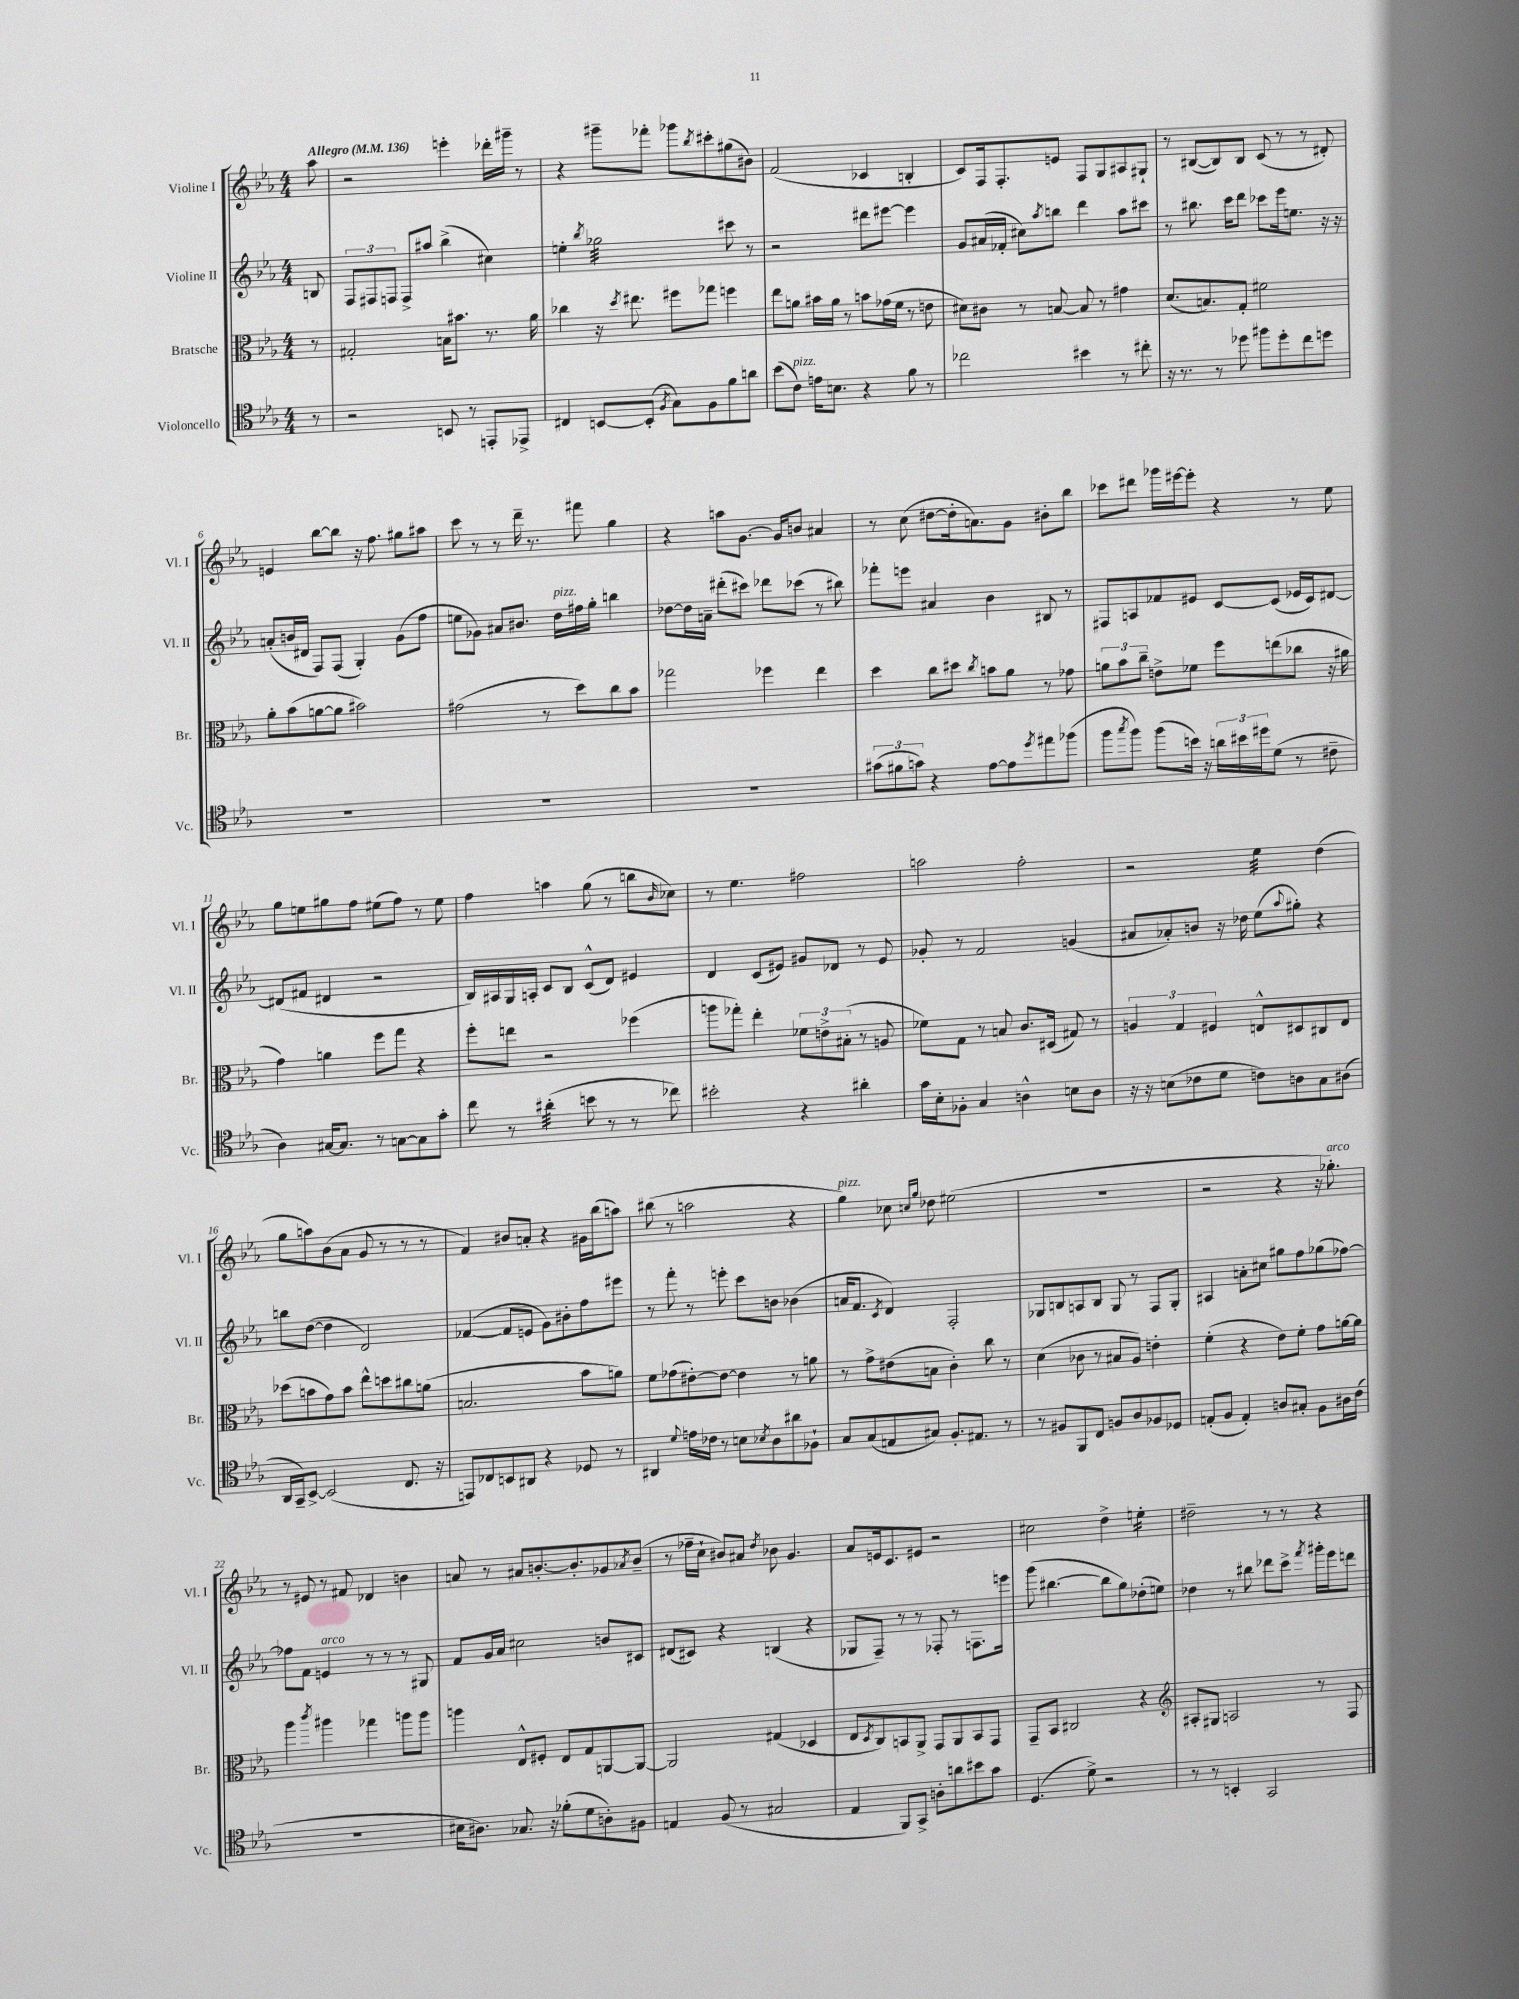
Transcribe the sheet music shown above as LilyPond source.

<<
\new StaffGroup <<
\new Staff = "s0" \with { instrumentName = "Violine I" shortInstrumentName = "Vl. I" } {
    \clef treble \key ees \major \numericTimeSignature \time 4/4 \partial 8 \tempo "Allegro" 4 = 136
    aes''8 |
    r2 e'''4-. des'''16-. gis'''16-- r8 |
    r4 gis'''8-- fes'''8-. ges'''8 \acciaccatura { bes''8 } cis'''8-. gis''8( bis'8) |
    f'2( ces'4 b4-. |
    c'8) f16 f8.-. e'8 f8 g8 ais8 gis8-! |
    r8 bis8~( bis8) bis8 c'8( r8 r8 dis'8-.) |
    e'4 bes''8~ bes''8 r16 f''8. gis''8 ais''8 |
    c'''8 r8 r8 d'''16-- r8. fis'''8 g''4 |
    r4 a''8 g'8.~ g'16 b'8 ais'4 |
    r8 c''8( dis''8~ dis''16-. a'8.) g'8 bis'8-. bes''8 |
    ces'''8 dis'''8 ges'''16 eis'''16~ eis'''8-. r4 r8 ees''8 |
    g''8 e''8 gis''8 f''8 eis''8( f''8) r8 eis''8 |
    f''4 a''4 g''8( r8 b''8 \grace { bes'16 } ces''8) |
    r8 ees''4. fis''2 |
    a''2 f''2-. |
    r2 ees''4:32 d''4( |
    g''8 a''8) bes'8( aes'8 g'8 r8 r8 r8 |
    f'4) bis'8 a'8-. r4 gis'16 bes''16( a''8) |
    bis''8( r8 a''2 r4 |
    g''4^\markup { \italic "pizz." }) ces''8 \grace { c''16 g''16 } des''8 eis''2( |
    R1 |
    r2 r4 r16 ges''8.-.^\markup { \italic "arco" }) |
    r8 eis'8 r8 fis'8 des'4 b'4 |
    a'8 r8 ais'8 b'8.~-. b'8.-. ges'8 \acciaccatura { aes'8 } b'8--( |
    r8 fes''16-- c''16-! bis'8) ais'8 \acciaccatura { d''8 } bes'8 g'4. |
    aes'8 e'16 c'8. eis'8 r2 |
    cis''2 d''4-> e''4:16-. |
    dis''2-- r8 r8 r4 \bar "|." |
}
\new Staff = "s1" \with { instrumentName = "Violine II" shortInstrumentName = "Vl. II" } {
    \clef treble \key ees \major \numericTimeSignature \time 4/4 \partial 8
    b8 |
    \tuplet 3/2 { f8 fis8 f8 } f8-> ais''8 bes''4->( cis''4) |
    e''4-. \acciaccatura { bes''8 } ges''2:32 cis'''8 r8 |
    r2 dis'''8 eis'''8~ eis'''4 |
    g'8 ais'16( fes'16-. cis''8) \acciaccatura { aes''8 } b''8 d'''4 aes''8 cis'''8 |
    r8 bis''8. c'''16 d'''8 ces'''8 ees'''16 e''8. r16 r16 |
    a'8-.( b'16 dis'16 f8) f8( g4-.) g'8( f''8 |
    e''8 ges'8) ais'8 bis'8. d''16^\markup { \italic "pizz." } fis''16 g''16-. b''4 |
    des''8~ des''16 a'16-- dis'''8-.( cis'''8) des'''8 ces'''8( r8 bis''8) |
    fes'''8-. e'''8 ais'4 bes'4 bis8 r8 |
    fis8 a8 fes'8 eis'8 c'8~ c'8( ees'16 c'16) dis'8~ |
    dis'8( fis'8 dis'4 r2 |
    bes16) ais16 g16 a16-. c'8 bes8 c'8-^( d'8) eis'4 |
    d'4 c'8( eis'8) gis'8 des'8 r8 eis'8 |
    ges'8-. r8 f'2 g'4( |
    ais'8 aes'8-.) b'8 r16 des''16 ees''8( \appoggiatura { aes''8 } gis''8-.) r4 |
    b''8 d''8~( d''4 d'2) |
    fes'4~( fes'8 e'8 g'8) bis'8-. f''8 eis'''8 |
    r8 f'''8-. r8 e'''8-. c'''8 b'8 bes'4( |
    a'16 f'8. \acciaccatura { c'8 } d'4) f2-. |
    ges8 b8 a8 b8 ges8 r8 f8 ges8-. |
    ais4 a'8-. cis''8 gis''8 f''8 ges''8( fes''8~) |
    fes''8 f'8 e'4^\markup { \italic "arco" } r8 r8 r8 gis8 |
    f'8 g'16 aes'16 cis''2 b'8 cis'8 |
    dis'8( cis'8) r4 b4( r4 |
    ges8 f8--) r8 r8 fes8-. r8 f8. e'''16 |
    g'''8( bis''4.~ bis''8 g''8) des''8-.( e''8) |
    des''4 r8 bis''8 des'''8 c'''8-> \acciaccatura { f'''8 } gis'''16-. ees'''16 d'''8 \bar "|." |
}
\new Staff = "s2" \with { instrumentName = "Bratsche" shortInstrumentName = "Br." } {
    \clef alto \key ees \major \numericTimeSignature \time 4/4 \partial 8
    r8 |
    gis2-. b16 bis'8. r8. aes'16 |
    ces''4 r16 \acciaccatura { d''8 } eis''8. fis''8 ges''8 f''4 |
    ees''8 a'8 bis'16 a'16 r8 b'8 ges'16( f'16 r8 e'8 |
    dis'8) cis'8 r8 b8~ b8 r8 gis'4 |
    d'8.( b8.) g8-. fis'2 |
    aes'8-. bes'8( a'8~ a'8 bis'2) |
    gis'2( r8 d''8) c''8 bes'8 |
    ges''2 fes''4 ees''4 |
    d''4 c''8 dis''8 \acciaccatura { c''8 } b'8 aes'8 r8 ges'8 |
    \tuplet 3/2 { a'8 bes'8 c''8-- } e'8-> fes'8 f''8 e''8( ces''8 r16 ais'16 |
    g'4) a'4 f''8 g''8 r4 |
    f''8-. e''8 r2 fes''4( |
    a''8 ges''8-.) ees''4-. \tuplet 3/2 { fes'8 e'8-> bis8-.( } r8 a8 |
    fes'8) g8 r8 b8 c'8. dis16( gis8) r8 |
    \tuplet 3/2 { a4 g4 fis4 } e8-^ dis8 cis8 e8 |
    des''8( b'8 g'8) b'8 ees''8-^ d''8 cis''8 a'8( |
    b2. bes'8 a'8) |
    f'8 ges'8( eis'8~-.) eis'8~ eis'4 r8 a'8 |
    r8 g'8-> eis'8( b8 c'4-.) c''8 r8 |
    d'4( ces'8 r8 bis8 aes8) e'4-. |
    f'4-.( r4 ees'8) f'8-. g'8 a'16~ a'16 |
    aes''4 \acciaccatura { c'''8 } ais''4 ges''4 a''8 a''8 |
    a''4 ees8-^ fis8-. ees8 g8 a,8~ a,8~ |
    a,2 gis4( des4 |
    ees8 \acciaccatura { d8 } c8) b,8 aes,8-> g,8 aes,8 b,8 g,8 |
    g,8-- bes,8 cis2 r4 |
    \clef treble ais8-. gis8 a2 r8 f8 \bar "|." |
}
\new Staff = "s3" \with { instrumentName = "Violoncello" shortInstrumentName = "Vc." } {
    \clef tenor \key ees \major \numericTimeSignature \time 4/4 \partial 8
    r8 |
    r2 b,8 r8 e,8-. ees,8-> |
    cis4 b,8~ b,8-.( \acciaccatura { f8 } g8) f8 f'8 a'8 |
    bes'8( c'8^\markup { \italic "pizz." }) e'16 b8. r4 f'8 r8 |
    ces''2 bis'4 r8 cis''8-. |
    r16 r8. r8 des''8 fis''8 des''8-. c''8 d''8 |
    R1 |
    R1 |
    R1 |
    \tuplet 3/2 { gis'8( fis'8 g'8) } r4 ees'8~ ees'8 \acciaccatura { d''8 } eis''8 fes''8( |
    f''8 \acciaccatura { g''8 } f''8) f''8( b'16) r16 \tuplet 3/2 { a'16 bis'16 dis''16 } d'8( r8 cis'8-- |
    aes4) gis16~ gis8. r8 g8~ g8 g'8-. |
    c''8 r8 ais'4:32-.( b'8 r8 r8 ces''8) |
    bis'2-. r4 ais'4-. |
    g'16 bes16-. fes8-. g4 a4-^ b8 a8 |
    r16 r16 b8( ces'8 d'8 c'8) a8 g8 ais8( |
    aes,16 g,16--) bes,8~-> bes,2( c8. r16 |
    e,8) ces8 b,8 ais,8 r4 des8 r8 |
    ais,4 \appoggiatura { d'8 } e'16 ces'16 r8 b8 \acciaccatura { bes8 } aes8 ais'8 fes8-! |
    g8 g8( e8 gis8) f8.-. eis8. r8 |
    r8 fis8 f,8 c8 f8 aes8 fes8 des8 |
    e8-.( f8 e4-.) a8 gis8-. f8 ais16 c'16( |
    R1 |
    bis16 ais8.) ges8. r16 fes'8-.( d'8 a8-.) fis8 |
    e4 f8( r8 gis2 |
    ees4 f,8) g,8-> a8-. a'8 bis'8 g'8 |
    d4.( d'8->) r2 |
    r8 r8 b,4-. g,2 \bar "|." |
}
>>
>>
